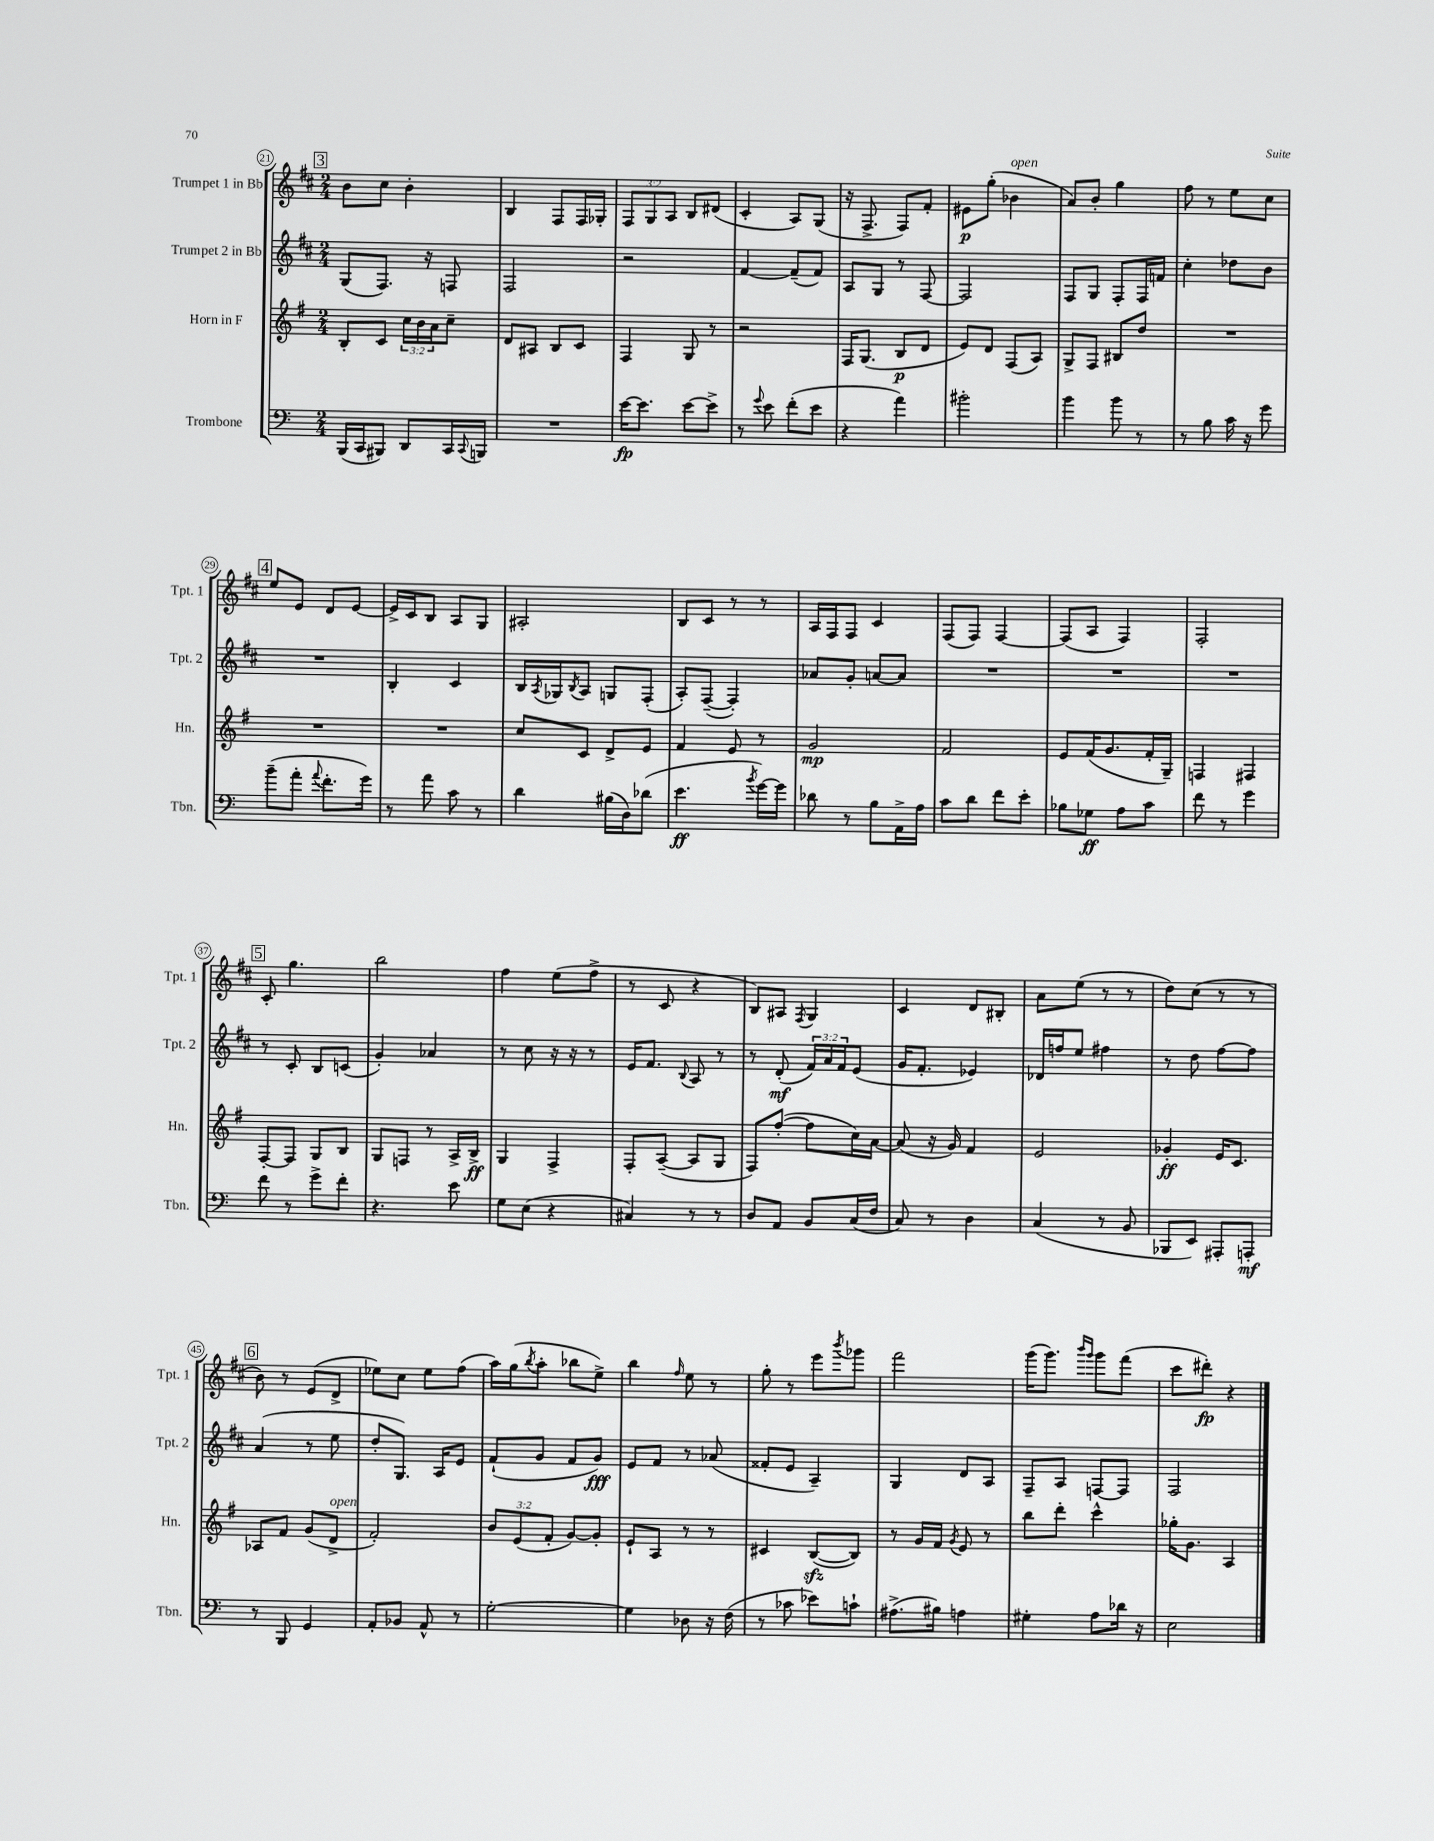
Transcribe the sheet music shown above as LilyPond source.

<<
\new StaffGroup <<
\new Staff = "s0" \with { instrumentName = "Trumpet 1 in Bb" shortInstrumentName = "Tpt. 1" } {
    \clef treble \key d \major \numericTimeSignature \time 2/4 \override Staff.TupletNumber.text = #tuplet-number::calc-fraction-text
    \mark \markup { \box "3" } b'8 cis''8 b'4-. |
    b4 fis8 fis16 ges16-. |
    \tuplet 3/2 { fis8 g8 a8 } b8 dis'8( |
    cis'4-. a8) g8( |
    r16 fis8.-> fis8) fis'8-. |
    eis'8\p g''8-.( bes'4^\markup { \italic "open" } |
    a'8) b'8-. g''4 |
    fis''8 r8 e''8 cis''8 |
    \mark \markup { \box "4" } e''8 e'8 d'8 e'8~ |
    e'16-> cis'16 b8 a8 g8 |
    ais2-. |
    b8 cis'8 r8 r8 |
    a16 fis16 fis8 cis'4 |
    fis8( fis8) fis4~ |
    fis8( a8 fis4) |
    fis2-. |
    \mark \markup { \box "5" } cis'8-. g''4. |
    b''2 |
    fis''4 e''8( fis''8-> |
    r8 cis'8 r4 |
    b8) ais8 \acciaccatura { fis8 } g4 |
    cis'4 d'8 bis8-. |
    a'8 e''8( r8 r8 |
    d''8) cis''8( r8 r8 |
    \mark \markup { \box "6" } b'8) r8 e'8( d'8-> |
    ees''8) cis''8 ees''8 fis''8( |
    a''16) g''16( \acciaccatura { b''8 } a''8-. bes''8 e''8->) |
    b''4 \grace { fis''16 } e''8 r8 |
    g''8-. r8 e'''8 \acciaccatura { b'''8 } ges'''8 |
    fis'''2 |
    g'''16( g'''8.) \grace { b'''16 g'''16 } g'''8 fis'''8( |
    cis'''8 dis'''8-.\fp) r4 \bar "|." |
}
\new Staff = "s1" \with { instrumentName = "Trumpet 2 in Bb" shortInstrumentName = "Tpt. 2" } {
    \clef treble \key d \major \numericTimeSignature \time 2/4 \override Staff.TupletNumber.text = #tuplet-number::calc-fraction-text
    \mark \markup { \box "3" } g8( fis8.) r16 f8 |
    fis2 |
    r2 |
    fis'4~ fis'8--( fis'8) |
    a8 g8 r8 fis8~ |
    fis2 |
    fis8 g8 fis8-. fis16 f'16 |
    cis''4-. des''8 b'8 |
    \mark \markup { \box "4" } R2 |
    b4-. cis'4 |
    b16 \acciaccatura { a8 } ges16 \acciaccatura { b8 } a8 g8 fis8-.( |
    a8-.) fis8~--( fis4-.) |
    aes'8 g'8-. a'8~ a'8 |
    R2 |
    R2 |
    R2 |
    \mark \markup { \box "5" } r8 cis'8-. b8 c'8( |
    g'4-.) aes'4 |
    r8 cis''8 r16 r16 r8 |
    e'16 fis'8. \appoggiatura { b8 } a8 r8 |
    r8 d'8-.\mf( \tuplet 3/2 { fis'16) a'16 fis'16 } e'8( |
    g'16 fis'8.-. ees'4) |
    des'16 f''16 e''8 fis''4 |
    r8 d''8 fis''8~ fis''8 |
    \mark \markup { \box "6" } a'4( r8 e''8 |
    d''8-. g8.) a16 e'8 |
    fis'8-!( g'8 fis'8 g'8\fff) |
    e'8 fis'8 r8 aes'8( |
    fisis'8-. e'8 a4--) |
    g4 d'8 a8 |
    fis8-- a8 f8~ f8 |
    fis2 \bar "|." |
}
\new Staff = "s2" \with { instrumentName = "Horn in F" shortInstrumentName = "Hn." } {
    \clef treble \key g \major \numericTimeSignature \time 2/4 \override Staff.TupletNumber.text = #tuplet-number::calc-fraction-text
    \mark \markup { \box "3" } b8-. c'8 \tuplet 3/2 { c''16 b'16 a'16 } c''8-- |
    d'8 ais8 b8 c'8 |
    fis4 g8 r8 |
    r2 |
    fis16 g8.( b8\p d'8 |
    e'8) d'8 fis8( a8) |
    g8-> fis8 bis8 d''8 |
    R2 |
    \mark \markup { \box "4" } R2 |
    R2 |
    c''8 c'8 d'8-> e'8 |
    fis'4 e'8 r8 |
    g'2\mp |
    fis'2 |
    e'8 fis'16( g'8. fis'16-. g16--) |
    f4 fis4 |
    \mark \markup { \box "5" } fis8~-. fis8 g8 b8 |
    g8 f8 r8 a16-> b16->\ff |
    g4 fis4-> |
    fis8-. a8~--( a8 g8 |
    fis8) fis''8~-.( fis''8 c''16) a'16~ |
    a'8( r16 g'16) fis'4 |
    e'2 |
    ges'4-.\ff e'16 c'8. |
    \mark \markup { \box "6" } aes8 fis'8 g'8( d'8->^\markup { \italic "open" } |
    fis'2-.) |
    \tuplet 3/2 { b'8 e'8( fis'8-. } g'8~) g'8-. |
    e'8-! a8 r8 r8 |
    cis'4 b8~\sfz( b8) |
    r8 g'16 fis'16 \acciaccatura { g'8 } e'8 r8 |
    b''8 d'''8-. c'''4-^ |
    ges''16-. g'8. a4 \bar "|." |
}
\new Staff = "s3" \with { instrumentName = "Trombone" shortInstrumentName = "Tbn." } {
    \clef bass \key c \major \numericTimeSignature \time 2/4
    \mark \markup { \box "3" } b,,16( c,16 bis,,8) d,8 c,16 \appoggiatura { c,8 } b,,16 |
    R2 |
    e'16~\fp e'8. e'8~ e'8-> |
    r8 \appoggiatura { g'8 } e'8 f'8-.( e'8 |
    r4 a'4) |
    bis'2-. |
    b'4 b'8 r8 |
    r8 b8 c'16 r16 g'8 |
    \mark \markup { \box "4" } b'8--( a'8-. \appoggiatura { a'8 } f'8.-. g'16) |
    r8 a'8 c'8 r8 |
    d'4 bis16( d16) des'8( |
    e'4.\ff \acciaccatura { b'8 } g'16~) g'16 |
    des'8 r8 b8 a,16-> a16 |
    c'8 d'8 f'8 e'8-. |
    bes8 ges8\ff a8 c'8 |
    f'8 r8 g'4 |
    \mark \markup { \box "5" } f'8 r8 g'8-> f'8-. |
    r4. e'8 |
    g8 e8( r4 |
    cis4) r8 r8 |
    d8 a,8 b,8 c16( f16 |
    c8) r8 d4 |
    c4( r8 b,8 |
    bes,,8 e,8) ais,,8-. a,,8-.\mf |
    \mark \markup { \box "6" } r8 b,,8 g,4 |
    a,8-. bes,8 a,8-^ r8 |
    g2~-. |
    g4 des8 r16 f16( |
    r8 ces'8 ees'8) c'8-! |
    ais8.->( bis16) a4 |
    gis4-. a8 des'16 r16 |
    e2 \bar "|." |
}
>>
>>
\layout { \context { \Score currentBarNumber = #21 \override BarNumber.stencil = #(make-stencil-circler 0.1 0.3 ly:text-interface::print) } }
